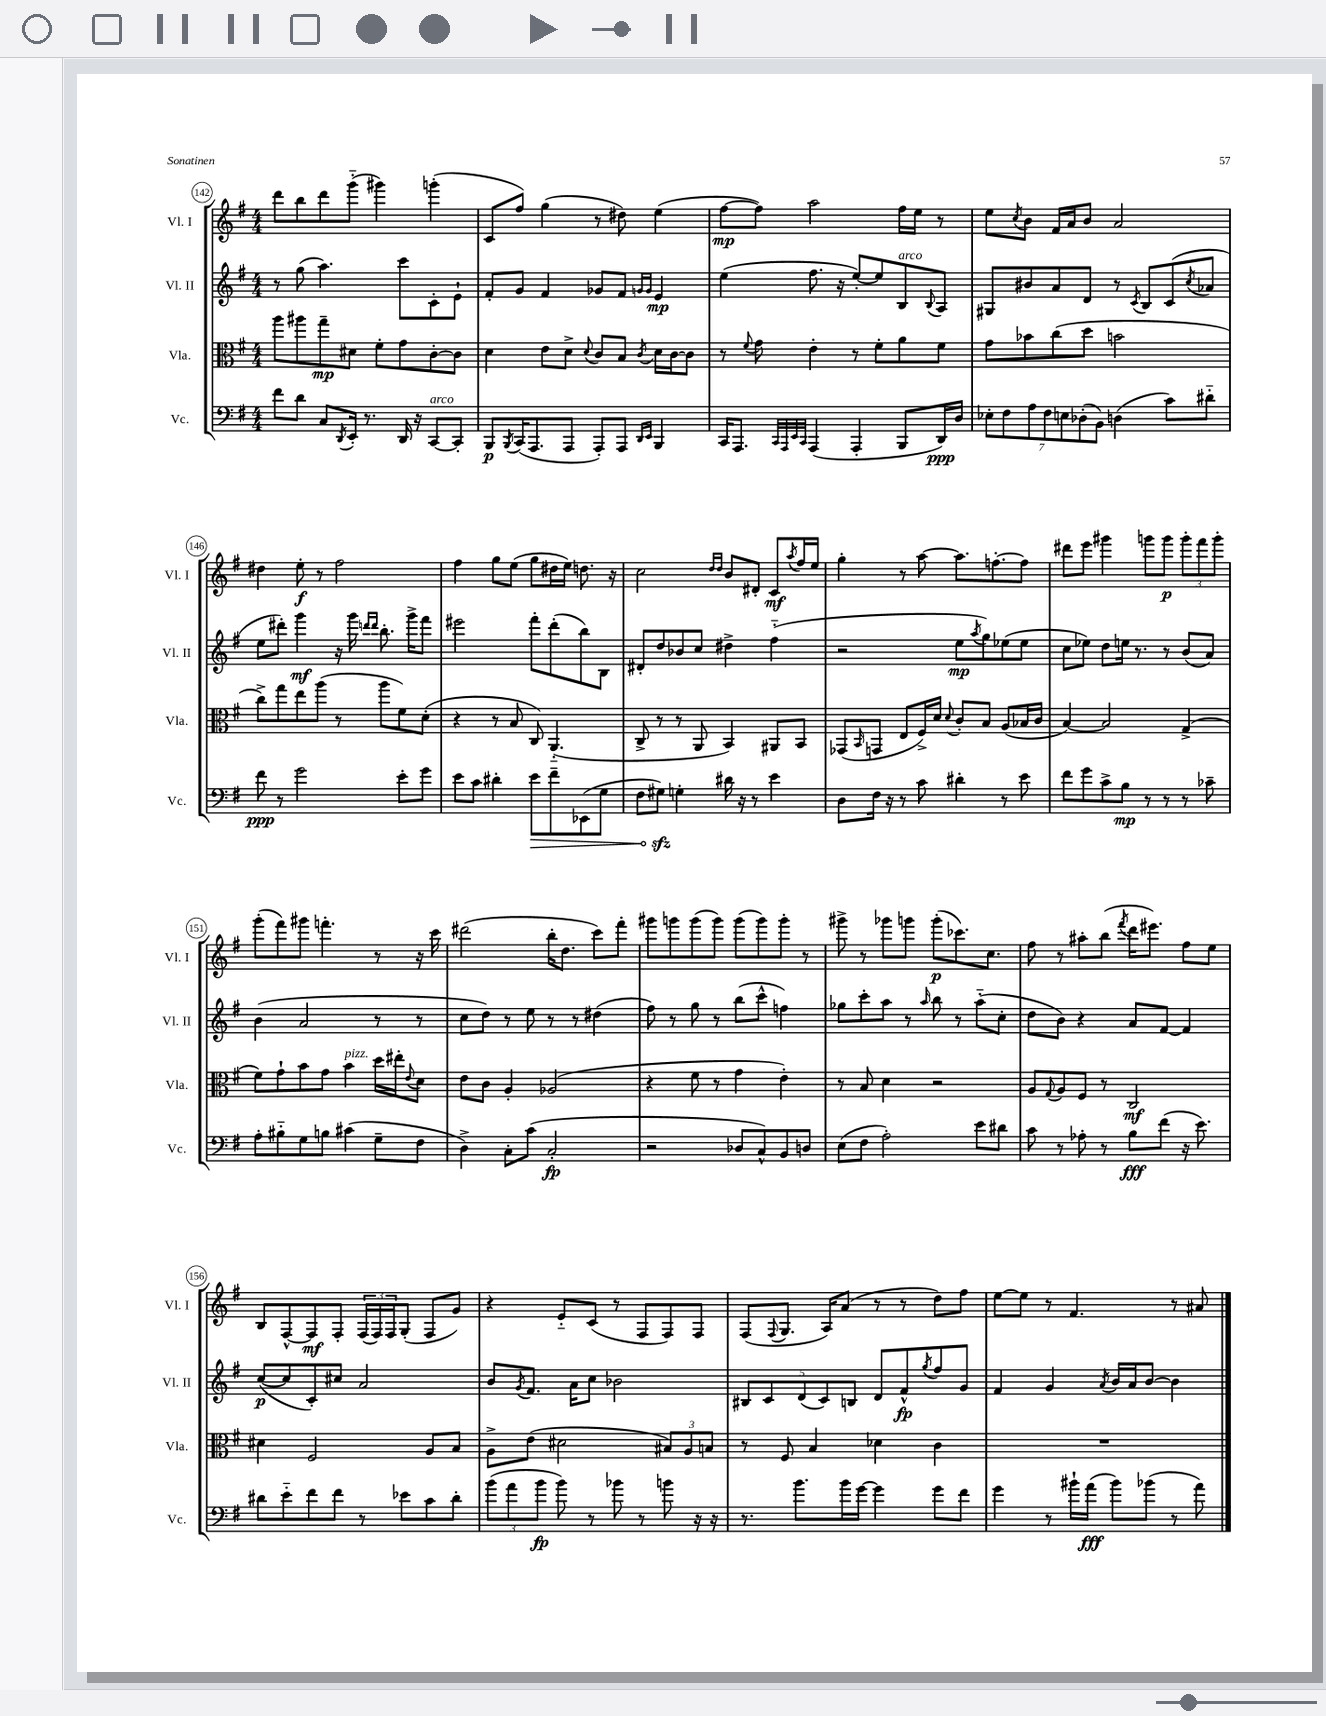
<<
\new StaffGroup <<
\new Staff = "s0" \with { instrumentName = "Vl. I" shortInstrumentName = "Vl. I" } {
    \clef treble \key g \major \numericTimeSignature \time 4/4
    d'''8 b''8 d'''8 g'''8-_( gis'''4) g'''4-.( |
    c'8 fis''8) g''4( r8 dis''8) e''4( |
    fis''8~\mp fis''8) a''2 fis''16 e''16 r8 |
    e''8 \acciaccatura { c''8 } b'8 fis'16 a'16 b'8 a'2 |
    dis''4 e''8-.\f r8 fis''2 |
    fis''4 g''8 e''8( g''8 dis''16 e''16) d''8. r16 |
    c''2 \grace { d''16 d''16 } b'8 dis'8-. c'8\mf \acciaccatura { a''8 } fis''16 e''16 |
    g''4-. r8 a''8~ a''8. f''8.~-. f''8 |
    dis'''8 e'''8 gis'''4 g'''8 g'''8\p \tuplet 3/2 { g'''8-. fis'''8 g'''8-. } |
    g'''8-.( fis'''8) gis'''8 f'''4.-. r8 r16 c'''16 |
    dis'''2( b''16-. d''8. c'''8) fis'''8-. |
    gis'''8 g'''8 g'''8( g'''8) g'''8( g'''8) g'''8-. r8 |
    gis'''8-> r8 ges'''8 g'''8 g'''8-.\p( ces'''8.) c''8. |
    fis''8 r8 ais''8-. b''8( \acciaccatura { fis'''8 } d'''16 eis'''8.) fis''8 e''8 |
    b8 fis8~-^ fis8\mf fis8-. \tuplet 3/2 { fis16( fis16) fis16 } g8-.( fis8 g'8) |
    r4 e'8-_ c'8( r8 fis8 fis8) fis8 |
    fis8( \appoggiatura { fis8 } g8. a16) a'8( r8 r8 d''8) fis''8 |
    e''8~ e''8 r8 fis'4. r8 ais'8 \bar "|." |
}
\new Staff = "s1" \with { instrumentName = "Vl. II" shortInstrumentName = "Vl. II" } {
    \clef treble \key g \major \numericTimeSignature \time 4/4
    r8 g''8( a''4.) c'''8 c'8-. e'8-! |
    fis'8-. g'8 fis'4 ges'8 fis'8 \grace { g'16 g'16 } e'4\mp |
    e''4( fis''8. r16 e''8~-.) e''8 b8^\markup { \italic "arco" } \appoggiatura { b8 } a8 |
    gis8 bis'8 a'8 d'8 r8 \acciaccatura { c'8 } b8 c'8( \acciaccatura { c''8 } aes'8 |
    e''8 dis'''8-.) g'''4\mf r16 g'''16 \grace { d'''16 d'''16 } b''8.-. g'''16-> fis'''8 |
    eis'''2 fis'''8-. d'''8-.( b''8) b8 |
    dis'8-. d''8 bes'8 c''8 dis''4-> fis''4-_( |
    r2 e''8\mp \acciaccatura { a''8 } g''8) ees''8( ees''8 |
    c''8 ees''8) d''8 e''16 r8. r8 b'8( a'8) |
    b'4( a'2 r8 r8 |
    c''8 d''8) r8 e''8 r8 r8 dis''4( |
    fis''8) r8 g''8 r8 b''8( c'''8-^ f''4) |
    ges''8 c'''8-. a''8 r8 \grace { a''16 } b''8 r8 a''8-_( c''8-. |
    d''8 b'8) r4 a'8 fis'8~ fis'4 |
    c''8~\p( c''8 c'8-.) cis''8 a'2 |
    b'8 \acciaccatura { g'8 } fis'8. a'16 c''8 bes'2 |
    \tuplet 5/4 { bis8 c'8 d'8( c'8) b8 } d'8 fis'8-^\fp \acciaccatura { g''8 } fis''8 g'8 |
    fis'4 g'4 \acciaccatura { a'8 } b'16 a'16 b'8~ b'4 \bar "|." |
}
\new Staff = "s2" \with { instrumentName = "Vla." shortInstrumentName = "Vla." } {
    \clef alto \key g \major \numericTimeSignature \time 4/4
    a''8 ais''8 g''8--\mp dis'8 fis'8-. g'8 c'8~-. c'8 |
    d'4 e'8 d'8-> \appoggiatura { d'8 } c'8 b8 \acciaccatura { c'8 } d'16 c'16~ c'8 |
    r8 \appoggiatura { fis'8 } g'8 e'4-. r8 fis'8-. a'8 fis'8 |
    g'8 bes'8 c''8( d''8 b'2 |
    c''8->) g''8 e''8 a''8( r8 a''8 fis'8) d'8-.( |
    r4 r8 b8 c8) a,4.-_( |
    c8-> r8 r8 a,8 b,4) ais,8 b,8 |
    ges,8( \grace { b,16 } g,8 e8 fis16->) d'16 \appoggiatura { d'8 } c'8-. b8 a8( bes16 c'16 |
    b4~) b2 g4->( |
    fis'8) g'8-! b'8 g'8 b'4^\markup { \italic "pizz." } d''16 eis''16-. \appoggiatura { e'8 } d'8 |
    e'8 c'8 a4-. aes2( |
    r4 fis'8 r8 g'4 e'4-.) |
    r8 b8 d'4 r2 |
    a8 \appoggiatura { g8 } a8 fis8 r8 c2\mf |
    dis'4 fis2 a8 b8 |
    a8-> e'8( dis'2 \tuplet 3/2 { bis8) a8 b8 } |
    r8 fis8 b4 des'4 c'4 |
    R1 \bar "|." |
}
\new Staff = "s3" \with { instrumentName = "Vc." shortInstrumentName = "Vc." } {
    \clef bass \key g \major \numericTimeSignature \time 4/4
    fis'8 d'8 c8 \acciaccatura { d,8 } e,16-. r8. d,16 r16 c,8~^\markup { \italic "arco" } c,8-. |
    b,,8\p \acciaccatura { b,,8 } c,16( a,,8. a,,8 a,,8-.) a,,8 \grace { d,16 e,16 } b,,4 |
    c,16 a,,8. \grace { c,32 a,,32 e,32 c,32 } a,,4( a,,4-. b,,8 d,16\ppp) d16 |
    \tuplet 7/4 { ees8-. fis8 a8 fis8 e8 des8-.( b,8) } d4( c'8) dis'8-_ |
    fis'8\ppp r8 g'2 e'8-. g'8 |
    e'8 c'8 dis'4-. \once \override Hairpin.circled-tip = ##t e'8\> fis'8-- ees,8( g8 |
    fis8 gis8\sfz\!) g4-. dis'16 r16 r8 e'4 |
    d8 fis16 r16 r8 c'8 dis'4-. r8 e'8 |
    fis'8 g'8 c'8-> b8\mp r8 r8 r8 ces'8-- |
    a8-. bis8-_ g8 b8 cis'4( g8-- fis8 |
    d4->) c8-. c'8( c2-.\fp |
    r2 des8 c8-^) b,8 d8 |
    e8( fis8 a2-.) e'8 dis'8 |
    c'8 r8 aes8-. r8 b8\fff fis'8( r16 e'8.) |
    dis'8 e'8-_ fis'8 fis'8 r8 ees'8 c'8 dis'8-. |
    \tuplet 3/2 { b'8( a'8 b'8\fp } b'8) r8 bes'8 r8 b'8 r16 r16 |
    r8. b'8. b'16 g'16~ g'4 g'8 fis'8 |
    g'4 r8 bis'16-! a'16\fff( bis'8) bes'8( r8 a'8) \bar "|." |
}
>>
>>
\layout { \context { \Score currentBarNumber = #142 \override BarNumber.stencil = #(make-stencil-circler 0.1 0.3 ly:text-interface::print) } }
